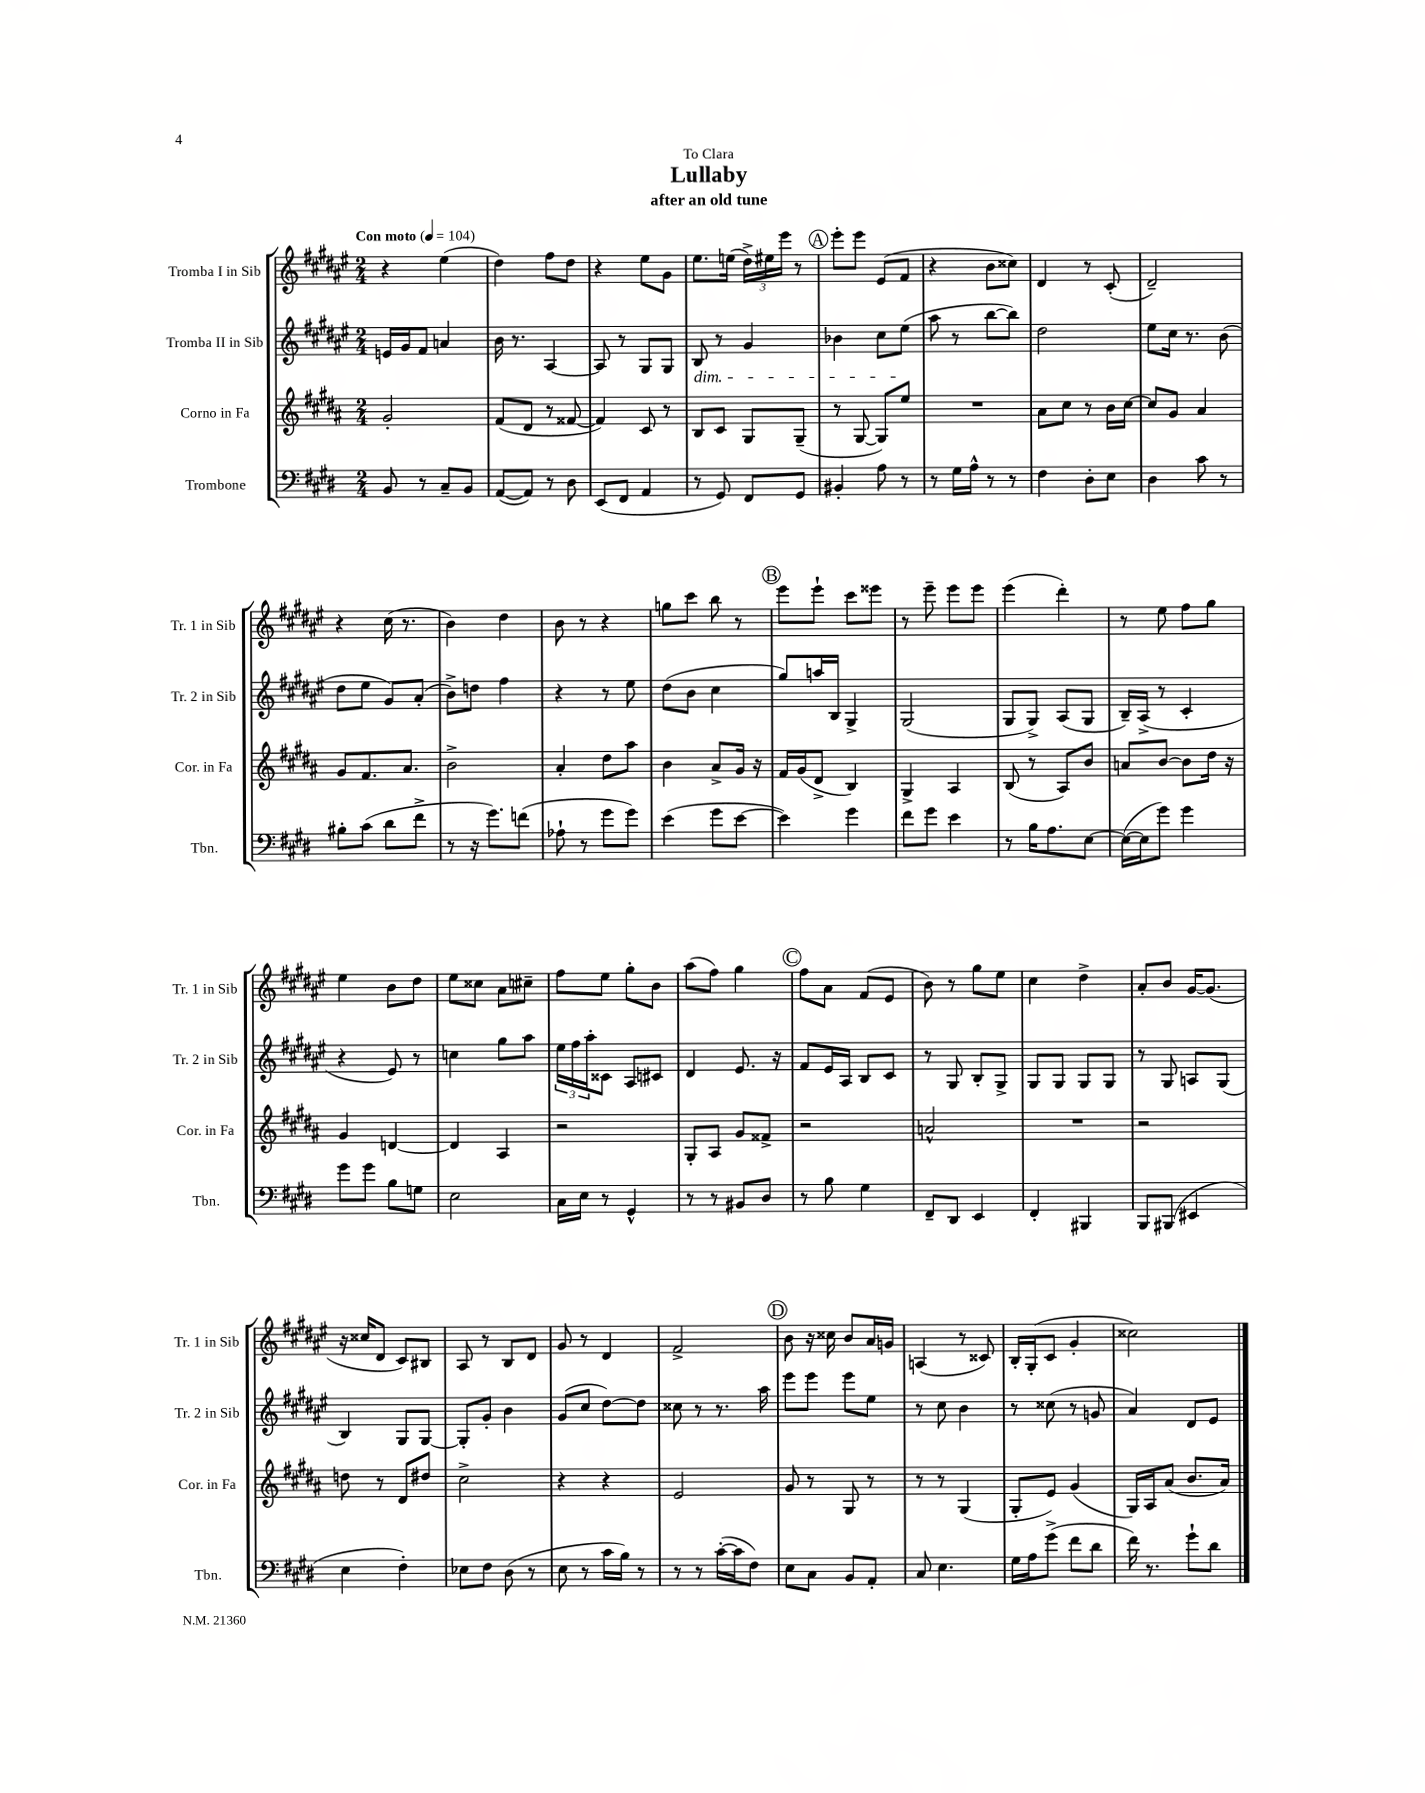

**kern	**kern	**kern	**kern
*part4	*part3	*part2	*part1
*staff4	*staff3	*staff2	*staff1
*I"Trombone	*I"Corno in Fa	*I"Tromba II in Sib	*I"Tromba I in Sib
*I'Tbn.	*I'Cor. in Fa	*I'Tr. 2 in Sib	*I'Tr. 1 in Sib
*clefF4	*clefG2	*clefG2	*clefG2
*k[f#c#g#d#]	*k[f#c#g#d#a#]	*k[f#c#g#d#a#e#]	*k[f#c#g#d#a#e#]
*M2/4	*M2/4	*M2/4	*M2/4
*MM104	*MM104	*MM104	*MM104
=1	=1	=1	=1
!	!	!	!LO:TX:a:B:t=Con moto
8BB/	2g#'/	16en/LL	4r
.	.	16g#/J	.
8r	.	8f#/J	.
8C#~/L	.	4an/	(4ee#\
8BB/J	.	.	.
=2	=2	=2	=2
([8AA/L	(8f#/L	16b\	4dd#\)
.	.	8.r	.
8AA/J])	8d#/J	.	.
8r	8r	[4A#/	8ff#\L
8D#\	[8f##X/	.	8dd#\J
=3	=3	=3	=3
(8EE/L	4f##/])	8A#/]	4r
8FF#/J	.	8r	.
4AA/	8c#/	8G#/L	8ee#\L
.	8r	8G#/J	8g#\J
=4	=4	=4	=4
!	!	!LO:TX:b:i:t=dim.	!
8r	8B/L	8B/	8.ee#\L
8GG#/)	8c#/J	8r	.
.	.	.	(16een\Jk
8FF#/L	8G#/L	4g#/	24dd#^\LL)
.	.	.	24ee#X\
.	.	.	24eee#\JJ
8GG#/J	(8G#~/J	.	8r
!!LO:REH:place=s1:t=A
=5	=5	=5	=5
4BB#X'/	8r	4b-X\	8eee#'\L
.	[8G#/	.	8eee#\J
8A\	8G#/L])	8cc#\L	(8e#/L
8r	8ee/J	(8ee#\J	8f#/J
=6	=6	=6	=6
8r	2r	8aa#\	4r
16G#\LL	.	8r	.
16A^^\JJ	.	.	.
8r	.	[8bb\L	8b\L
8r	.	8bb\J])	8cc##X\J)
=7	=7	=7	=7
4F#\	8a#\L	2dd#\	4d#/
.	8cc#\J	.	.
8D#'\L	8r	.	8r
8E\J	16b\LL	.	(8c#'/
.	[16cc#\JJ	.	.
=8	=8	=8	=8
4D#\	8cc#/L]	8ee#\L	2d#~/)
.	8g#/J	16cc#\Jk	.
.	.	8.r	.
8c#\	4a#/	.	.
8r	.	(8b\	.
!!LO:LB:g=z
=9	=9	=9	=9
8B#X'\L	8g#/L	8dd#\L	4r
(8c#\J	8.f#/	8ee#\J	.
8d#\L	.	8g#/L)	(16cc#\
.	8.a#/J	.	8.r
8f#^\J	.	(8a#'/J	.
=10	=10	=10	=10
8r	2b^\	8b^\L)	4b\)
16r	.	8ddn\J	.
8.g#\L)	.	.	.
.	.	4ff#\	4dd#\
(8fn\J	.	.	.
=11	=11	=11	=11
8A-X`\	4a#'/	4r	8b\
8r	.	.	8r
8g#\L	8dd#\L	8r	4r
8g#\J)	8aa#\J	8ee#\	.
=12	=12	=12	=12
(4e\	4b\	(8dd#\L	8ggn\L
.	.	8b\J	8ccc#\J
8g#\L	8a#^/L	4cc#\	8bb\
[8e\J	16g#/Jk	.	8r
.	16r	.	.
!!LO:REH:place=s1:t=B
=13	=13	=13	=13
4e\])	16f#/LL	8gg#/L)	8eee#\L
.	(16g#/J	.	.
.	8d#^/J	16aan/L	8eee#`\J
.	.	16B/JJ	.
4g#\	4B/)	4G#^/	8ccc#\L
.	.	.	8eee##X\J
=14	=14	=14	=14
8f#\L	4G#^/	(2G#/	8r
8g#\J	.	.	8eee#~\
4e\	4A#/	.	8eee#\L
.	.	.	8eee#\J
=15	=15	=15	=15
8r	(8B/	8G#/L	(4eee#\
16B\KL	8r	8G#^/J)	.
8.A\	.	.	.
.	8A#/L)	(8A#/L	4ddd#'\)
[8E\J	8b/J	8G#/J	.
=16	=16	=16	=16
(16E\LL_	8an/L	16B~/LL)	8r
16E\J]	.	(16A#^/JJ	.
8g#\J)	[8b/J	8r	8ee#\
4g#\	8b\L]	4c#'/	8ff#\L
.	16dd#\Jk	.	8gg#\J
.	16r	.	.
!!LO:LB:g=z
=17	=17	=17	=17
8g#\L	4g#/	4r	4ee#\
8g#\J	.	.	.
8B\L	[4dn/	8e#/)	8b\L
8Gn\J	.	8r	8dd#\J
=18	=18	=18	=18
2E\	4d/]	4ccn\	8ee#\L
.	.	.	8cc##X\J
.	4A#/	8gg#\L	8a#\L
.	.	8aa#\J	8cc#X~\J
=19	=19	=19	=19
16C#\LL	2r	24ee#\LL	8ff#\L
.	.	24ff#\	.
16E\JJ	.	.	.
.	.	24aa#'\J	.
8r	.	8c##X\J	8ee#\J
4GG#^^/	.	8A#/L	8gg#'\L
.	.	8c#X/J	8b\J
=20	=20	=20	=20
8r	8G#'/L	4d#/	(8aa#\L
8r	8A#/J	.	8ff#\J)
8BB#X/L	8g#/L	8.e#/	4gg#\
8D#/J	8f##X^/J	.	.
.	.	16r	.
!!LO:REH:place=s1:t=C
=21	=21	=21	=21
8r	2r	8f#/L	8ff#\L
8B\	.	16e#/L	8a#\J
.	.	16A#/JJ	.
4G#\	.	8B/L	(8f#/L
.	.	8c#/J	8e#/J
=22	=22	=22	=22
8FF#~/L	2an^^/	8r	8b\)
8DD#/J	.	8G#/	8r
4EE/	.	8B'/L	8gg#\L
.	.	8G#^/J	8ee#\J
=23	=23	=23	=23
4FF#'/	2r	8G#/L	4cc#\
.	.	8G#/J	.
4BBB#X/	.	8G#/L	4dd#^\
.	.	8G#/J	.
=24	=24	=24	=24
8BBB/L	2r	8r	8a#'/L
(8BBB#X/J	.	8G#/	8b/J
4EE#X/	.	8An/L	[16g#/KL
.	.	.	(8.g#/J]
.	.	(8G#/J	.
!!LO:LB:g=z
=25	=25	=25	=25
4E\	8ddn\	4B/)	16r
.	.	.	16cc##X/KL
.	8r	.	8d#/J
4F#'\)	8d#/L	8G#/L	8c#/L)
.	8dd#X/J	[8G#/J	8B#X/J
=26	=26	=26	=26
8E-X\L	2cc#^\	8G#'/L]	8A#/
8F#\J	.	8g#'/J	8r
(8D#\	.	4b\	8B/L
8r	.	.	8d#/J
=27	=27	=27	=27
8E\	4r	(8g#/L	8g#/
8r	.	8cc#/J	8r
16c#\LL	4r	[8dd#\L)	4d#/
16B\JJ)	.	.	.
8r	.	8dd#\J]	.
=28	=28	=28	=28
8r	2e/	8cc##X\	2f#^/
8r	.	8r	.
([16c#'\LL	.	8.r	.
16c#\J]	.	.	.
8F#\J)	.	.	.
.	.	16aa#\	.
!!LO:REH:place=s1:t=D
=29	=29	=29	=29
8E\L	8g#/	8eee#\L	8b\
8C#\J	8r	8eee#\J	16r
.	.	.	16cc##X\
8BB/L	8G#/	8eee#\L	8b/L
8AA'/J	8r	8ee#\J	16a#/L
.	.	.	16gn/JJ
=30	=30	=30	=30
8C#/	8r	8r	(4An/
4.E\	8r	8cc#\	.
.	(4G#/	4b\	8r
.	.	.	8c##X/)
=31	=31	=31	=31
16G#\LL	8G#'/L	8r	16B'/LL
16A\J	.	.	(16G#'/J
(8g#^\J	8e/J)	(8cc##X\	8c#/J
8f#\L	(4g#/	8r	4g#'/
8d#\J	.	8gn/	.
=32	=32	=32	=32
16f#\)	16G#/LL)	4a#/)	2cc##X\)
8.r	16A#/J	.	.
.	(8a#/J	.	.
8g#`\L	8.b/L	8d#/L	.
8d#\J	.	8e#/J	.
.	16a#/Jk)	.	.
==	==	==	==
*-	*-	*-	*-
